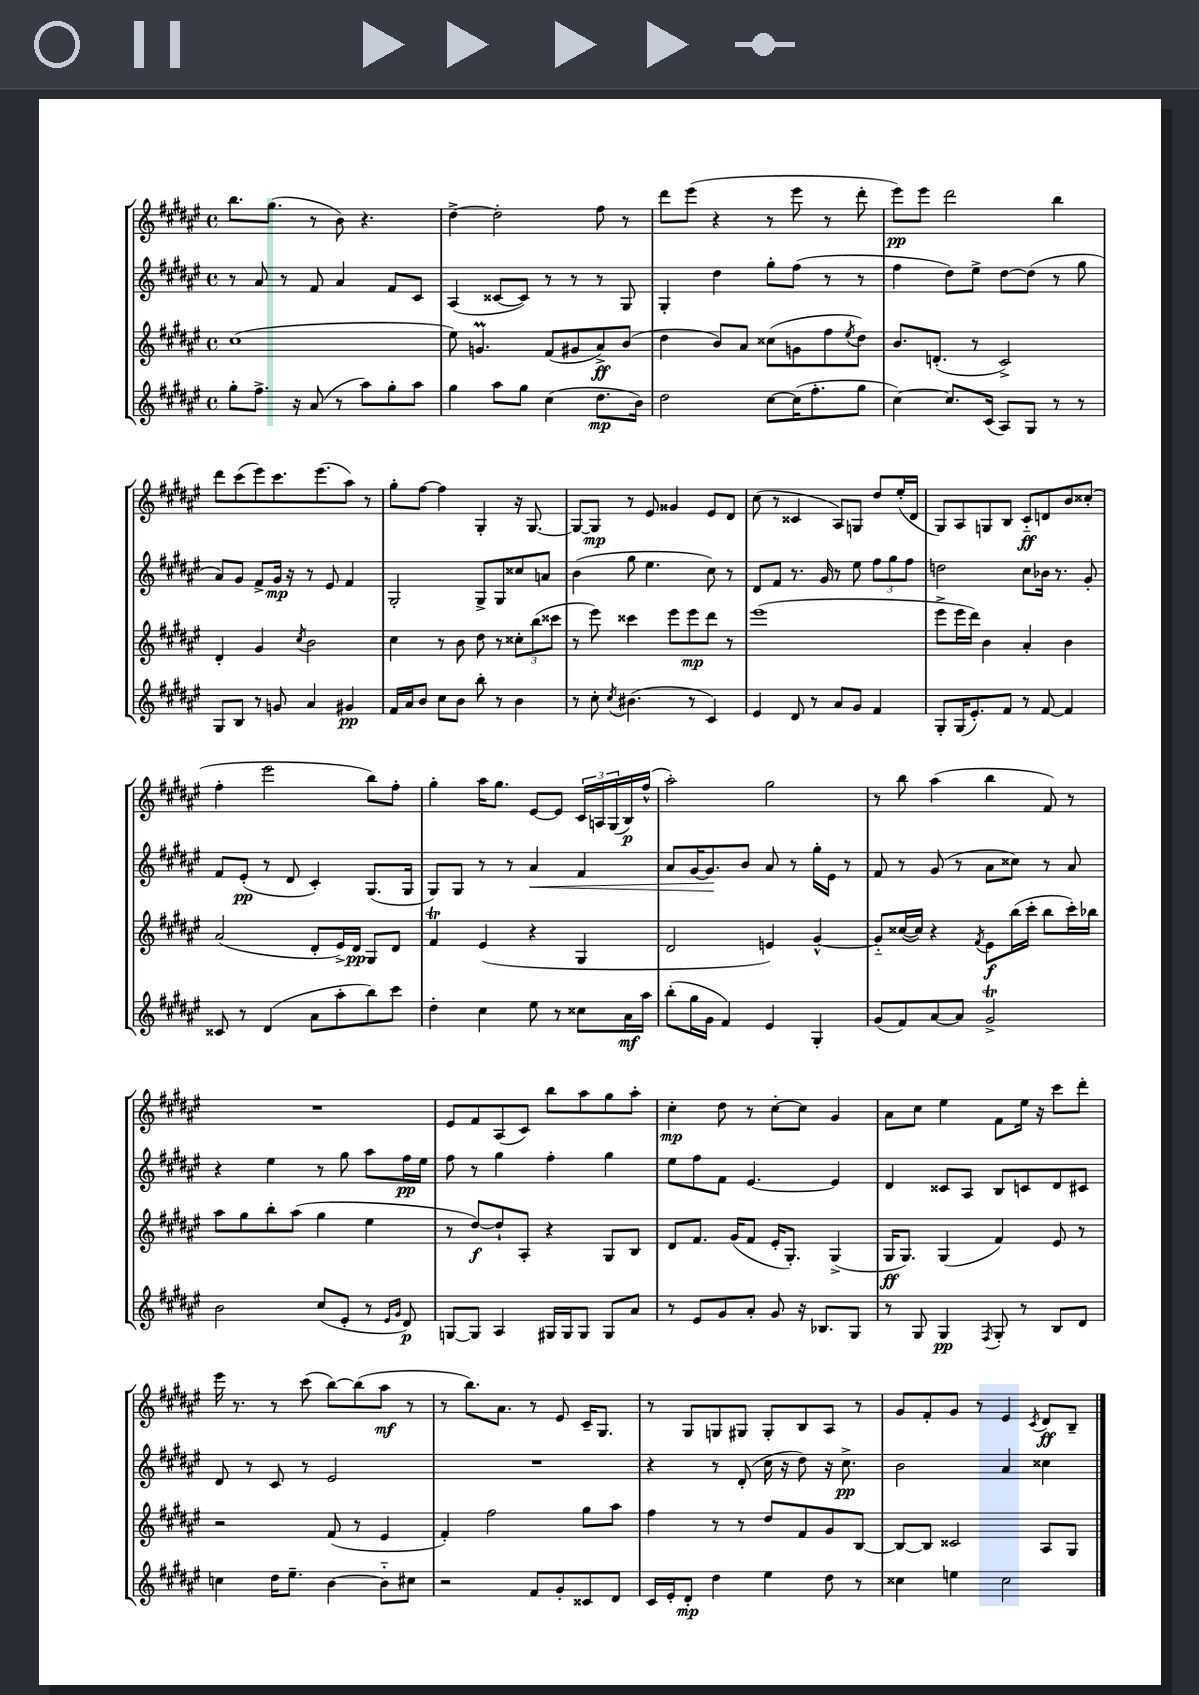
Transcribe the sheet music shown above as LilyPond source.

<<
\new StaffGroup <<
\new Staff = "s0" {
    \clef treble \key fis \major \defaultTimeSignature \time 4/4
    b''8. gis''8.( r8 b'8) r4. |
    dis''4~-> dis''2-. fis''8 r8 |
    dis'''8 eis'''8( r4 r8 eis'''8 r8 dis'''8-. |
    eis'''8\pp) eis'''8 dis'''2 b''4 |
    dis'''8 cis'''8( eis'''8) cis'''8. eis'''8.( ais''8) r8 |
    gis''8-. fis''8~ fis''4 gis4-. r16 gis8.~ |
    gis8~ gis8\mp r8 eis'8 gisis'4 eis'8 dis'8 |
    cis''8( r8 cisis'4 ais8) g8 dis''8 eis''16-.( dis'16 |
    gis8) ais8 g8 b8 cis'8-_\ff d'8 b'8 cisis''8-.( |
    fis''4-. eis'''2 b''8) fis''8-. |
    gis''4-. ais''16 gis''8. eis'8~ eis'8 \tuplet 3/2 { cis'16 a16 gis16( } b16\p) fis''16-^( |
    ais''2-.) gis''2 |
    r8 b''8 ais''4( b''4 fis'8) r8 |
    R1 |
    eis'8 fis'8 ais8( cis'8) b''8 ais''8 gis''8 ais''8-. |
    cis''4-.\mp dis''8 r8 cis''8~-. cis''8 gis'4 |
    ais'8 cis''8 eis''4 fis'8 eis''16 r16 cis'''8 dis'''8-. |
    eis'''16 r8. r8 cis'''8( b''8~) b''8( ais''8\mf r8 |
    r8 b''8.) ais'8. r8 eis'8 cis'16-- gis8. |
    r8 gis8 g8 gis8 gis8-. b8 ais8 r8 |
    gis'8 fis'8-. gis'8 r8 eis'4 \acciaccatura { cis'8 } dis'8\ff b8-- \bar "|." |
}
\new Staff = "s1" {
    \clef treble \key fis \major \defaultTimeSignature \time 4/4
    r8 ais'8 r8 fis'8 ais'4 fis'8 cis'8 |
    ais4( cisis'8~ cisis'8) r8 r8 r8 gis8 |
    gis4-. dis''4 gis''8-. fis''8( r8 r8 |
    fis''4 dis''8) eis''8-> dis''8~ dis''8( r8 gis''8 |
    ais'8) gis'8 fis'8-> gis'16\mp r16 r8 eis'8 fis'4 |
    gis2-. gis8-> gis8 cisis''8 a'8 |
    b'4( gis''8 eis''4. cis''8) r8 |
    dis'8 fis'8 r8. gis'16 r8 eis''8 \tuplet 3/2 { fis''8 gis''8 fis''8 } |
    d''2 cis''8 bes'16 r8. gis'8-. |
    fis'8 eis'8-.\pp( r8 dis'8 cis'4-.) gis8.( gis16 |
    gis8) gis8 r8 r8 ais'4\< fis'4 |
    ais'8 gis'16~ gis'8.\! b'8 ais'8 r8 gis''16-. eis'16 r8 |
    fis'8 r8 gis'8( r8 ais'8 cisis''8) r8 ais'8 |
    r4 eis''4 r8 gis''8 ais''8 fis''16\pp eis''16 |
    fis''8 r8 gis''4 fis''4-. gis''4 |
    eis''8 fis''8 fis'8 eis'4.~ eis'4 |
    dis'4 cisis'8 ais8 b8 c'8 dis'8 cis'8 |
    dis'8 r8 cis'8 r8 eis'2 |
    R1 |
    r4 r8 dis'8-.( cis''16 r16 dis''8) r16 cis''8.->\pp |
    b'2 ais'4 cisis''4 \bar "|." |
}
\new Staff = "s2" {
    \clef treble \key fis \major \defaultTimeSignature \time 4/4
    cis''1( |
    eis''8) g'4.\prall fis'8( gis'8 ais'8->\ff) b'8( |
    dis''4 b'8) ais'8 cisis''8( g'8 fis''8 \acciaccatura { eis''8 } dis''8) |
    b'8. d'8.-.( r8 cis'2->) |
    dis'4-. gis'4 \acciaccatura { cis''8 } b'2 |
    cis''4 r8 b'8 dis''8 r8 \tuplet 3/2 { cisis''8-. b''8( cisis'''8 } |
    r8 eis'''8) cisis'''4 eis'''8 eis'''8\mp dis'''8 r8 |
    eis'''1( |
    eis'''8-> eis'''16 dis'''16) b'4 ais'4-. b'4 |
    ais'2( dis'8-. eis'16->) dis'16\pp gis8 dis'8 |
    fis'4\trill eis'4( r4 gis4 |
    dis'2 e'4) gis'4~-^ |
    gis'8-_ cisis''16~( cisis''16) r4 \acciaccatura { fis'8 } eis'8\f b''16( cis'''16-. b''8 cis'''16-.) bes''16 |
    ais''8 gis''8 b''8-. ais''8( gis''4 eis''4 |
    r8 dis''8~\f) dis''8-! ais8-. r4 gis8 b8 |
    dis'8 fis'8. gis'16( fis'8 eis'16-. gis8.-.) gis4->( |
    gis16\ff gis8.) gis4( fis'4) eis'8 r8 |
    r2 fis'8( r8 eis'4 |
    fis'4-.) fis''2 gis''8 ais''8 |
    fis''4 r8 r8 dis''8 fis'8 gis'8 b8~ |
    b8~ b8 cisis'2 ais8 gis8 \bar "|." |
}
\new Staff = "s3" {
    \clef treble \key fis \major \defaultTimeSignature \time 4/4
    gis''8-. fis''8.-> r16 ais'8( r8 ais''8) gis''8-. ais''8 |
    gis''4 ais''8 gis''8 cis''4( dis''8.\mp b'16) |
    dis''2 cis''8~ cis''16( fis''8.-. gis''8 |
    cis''4~) cis''8. cis'16( ais8) gis8 r8 r8 |
    gis8 b8 r8 g'8 ais'4 gis'4\pp |
    fis'16 ais'16 b'8 cis''8 b'8 b''8-. r8 b'4 |
    r8 cis''8-. \acciaccatura { cis''8 } bis'4.( r8 cis'4) |
    eis'4 dis'8 r8 ais'8 gis'8 fis'4 |
    gis8-. gis16( eis'8.-.) fis'8 r8 fis'8~ fis'4 |
    cisis'8 r8 dis'4( ais'8 ais''8-. b''8) cis'''8 |
    dis''4-. cis''4 eis''8 r8 cisis''8 ais'16\mf ais''16 |
    b''8-.( gis''16 gis'16 fis'4) eis'4 gis4-. |
    gis'8( fis'8) ais'8~ ais'8 gis'2->\trill |
    b'2 cis''8( eis'8-. r8 \grace { eis'16 gis'16 } dis'8\p) |
    g8~ g8 ais4 gis16 gis16 gis8 gis8 ais'8 |
    r8 eis'8 gis'8 ais'8-. gis'8 r16 bes8. gis8 |
    r8 gis8 gis4\pp \acciaccatura { fis8 } gis8-. r8 b8 dis'8 |
    c''4 dis''16 eis''8.-- b'4~ b'8-_ cis''8 |
    r2 fis'8 gis'8-. cisis'8 dis'8 |
    cis'16 eis'16-. dis'8-.\mp dis''4 eis''4 dis''8 r8 |
    cisis''4 e''4 cisis''2 \bar "|." |
}
>>
>>
\layout { \context { \Score \remove "Bar_number_engraver" } }
